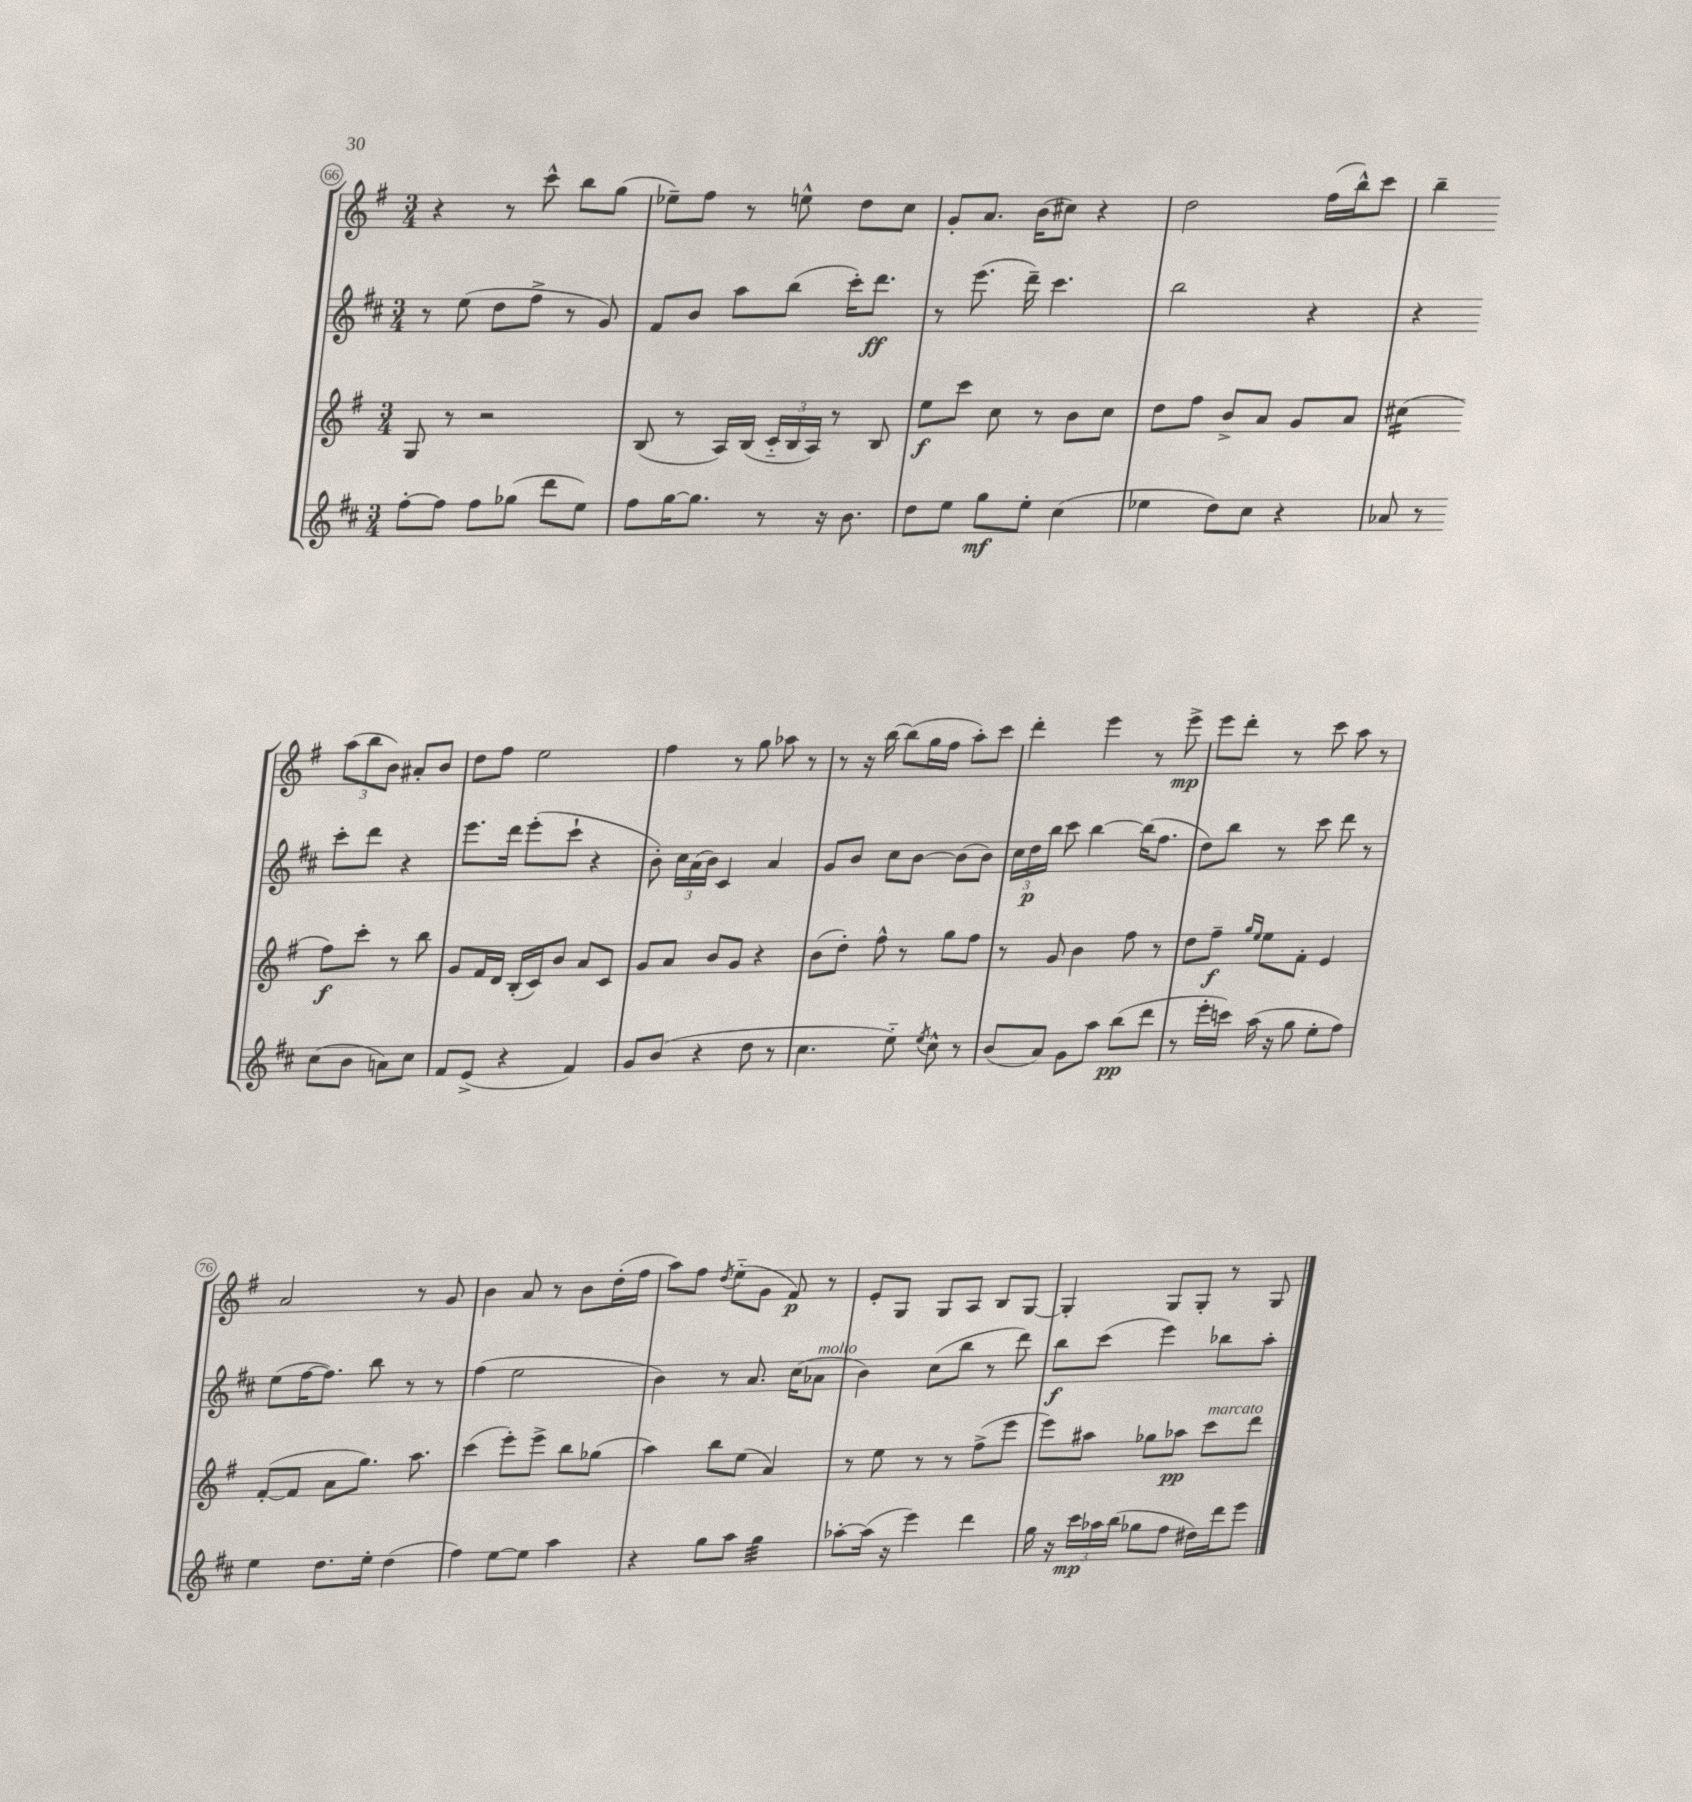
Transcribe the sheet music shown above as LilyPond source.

<<
\new StaffGroup <<
\new Staff = "s0" {
    \clef treble \key g \major \numericTimeSignature \time 3/4
    \autoBeamOff r4 r8 c'''8-^ b''8[ g''8]( |
    ees''8[--) fis''8] r8 e''8-^ d''8[ c''8] |
    g'8[-. a'8.] b'16[( cis''8]) r4 |
    d''2 fis''16[( b''16-^) c'''8] |
    b''4-- \tuplet 3/2 { a''8[( b''8 b'8]) } ais'8[-. b'8] |
    d''8[ fis''8] e''2 |
    fis''4 r8 g''8 aes''8 r8 |
    r8 r16 b''16~ b''8[( g''16 fis''16] a''8[-.) c'''8] |
    d'''4-. e'''4 r8 e'''8->\mp |
    e'''8[ d'''8]-. r8 c'''8 a''8 r8 |
    a'2 r8 g'8 |
    b'4 a'8 r8 b'8[ d''16-.( fis''16] |
    a''8[) fis''8] \acciaccatura { d''8 } e''8[-_( g'8] fis'8\p) r8 |
    e'8[-. g8] g8[ a8] b8[ g8]~ |
    g4-. g8[ g8]-. r8 g8 \bar "|." |
}
\new Staff = "s1" {
    \clef treble \key d \major \numericTimeSignature \time 3/4
    \autoBeamOff r8 e''8( d''8[ fis''8]-> r8 g'8) |
    fis'8[ b'8] a''8[ b''8]( cis'''16[-.) d'''8.]\ff |
    r8 e'''8.( d'''16--) cis'''4. |
    b''2 r4 |
    r4 cis'''8[-. d'''8] r4 |
    e'''8.[ d'''16] e'''8[-.( cis'''8]-! r4 |
    b'8-.) \tuplet 3/2 { cis''16[ a'16( b'16]) } cis'4 a'4 |
    g'8[ b'8] cis''8[ b'8]~ b'8[( b'8]) |
    \tuplet 3/2 { cis''16[ d''16\p b''16] } cis'''8 b''4~ b''16[( fis''8.] |
    d''8[) b''8] r8 cis'''8 d'''8 r8 |
    e''8[( fis''16~ fis''8.]) b''8 r8 r8 |
    fis''4( e''2 |
    b'4) r8 a'8. cis''16[( aes'8]^\markup { \italic "molto" } |
    b'4) cis''8[( b''8] r8 d'''8) |
    b''8[\f cis'''8]( e'''4) bes''8[ a''8]-. \bar "|." |
}
\new Staff = "s2" {
    \clef treble \key g \major \numericTimeSignature \time 3/4
    \autoBeamOff g8 r8 r2 |
    b8( r8 a16[) b16]( \tuplet 3/2 { c'16[-_ b16 a16]) } r8 b8 |
    e''8[\f c'''8] c''8 r8 b'8[ c''8] |
    d''8[ fis''8] b'8[-> a'8] g'8[ a'8] |
    cis''4:16( fis''8[\f) c'''8]-. r8 b''8 |
    g'8[ fis'16 d'16] b16[-.( c'16) b'8] a'8[ c'8] |
    g'8[ a'8] b'8[ g'8] r4 |
    b'8[( d''8]-.) fis''8-^ r8 g''8[ fis''8] |
    r8 g'8 b'4 fis''8 r8 |
    d''8[ fis''8]--\f \grace { g''16[ e''16] } e''8[ fis'8]-. e'4 |
    fis'8[~-.( fis'8] a'8[ g''8.]) a''8. |
    c'''4( e'''8[-.) e'''8]-> b''8[ ges''8]( |
    a''4) b''8[ e''8]( a'4) |
    r8 e''8 r8 r8 fis''8[->( e'''8] |
    e'''8[) ais''8] ges''8[ aes''8]\pp c'''8[^\markup { \italic "marcato" } d'''8] \bar "|." |
}
\new Staff = "s3" {
    \clef treble \key d \major \numericTimeSignature \time 3/4
    \autoBeamOff fis''8[~-. fis''8] fis''8[ ges''8]( d'''8[ e''8]) |
    fis''8[ g''16~ g''8.] r8 r16 b'8. |
    d''8[ e''8] g''8[\mf e''8]-. cis''4( |
    ees''4 d''8[) cis''8] r4 |
    aes'8 r8 cis''8[( b'8] a'8[) cis''8] |
    fis'8[ e'8]->( r4 fis'4) |
    g'8[ b'8]( r4 d''8 r8 |
    cis''4. e''8-_) \acciaccatura { e''8 } cis''8-^ r8 |
    b'8[( a'8]) g'8[ a''8] b''8[\pp( d'''8] |
    r8 e'''16[-. c'''16]) a''16( r16 g''8 e''8[-. fis''8]) |
    e''4 d''8.[ e''16]-. d''4( |
    fis''4) e''8[~ e''8] a''4 |
    r4 g''8[ a''8] g''4:32 |
    aes''8[~-. aes''16]( r16 e'''4) d'''4 |
    g''16 r16 \tuplet 3/2 { cis'''16[\mp aes''16 b''16]( } ges''8[ fis''8] dis''16[) d'''16 e'''8] \bar "|." |
}
>>
>>
\layout { \context { \Score currentBarNumber = #66 \override BarNumber.stencil = #(make-stencil-circler 0.1 0.3 ly:text-interface::print) } }
